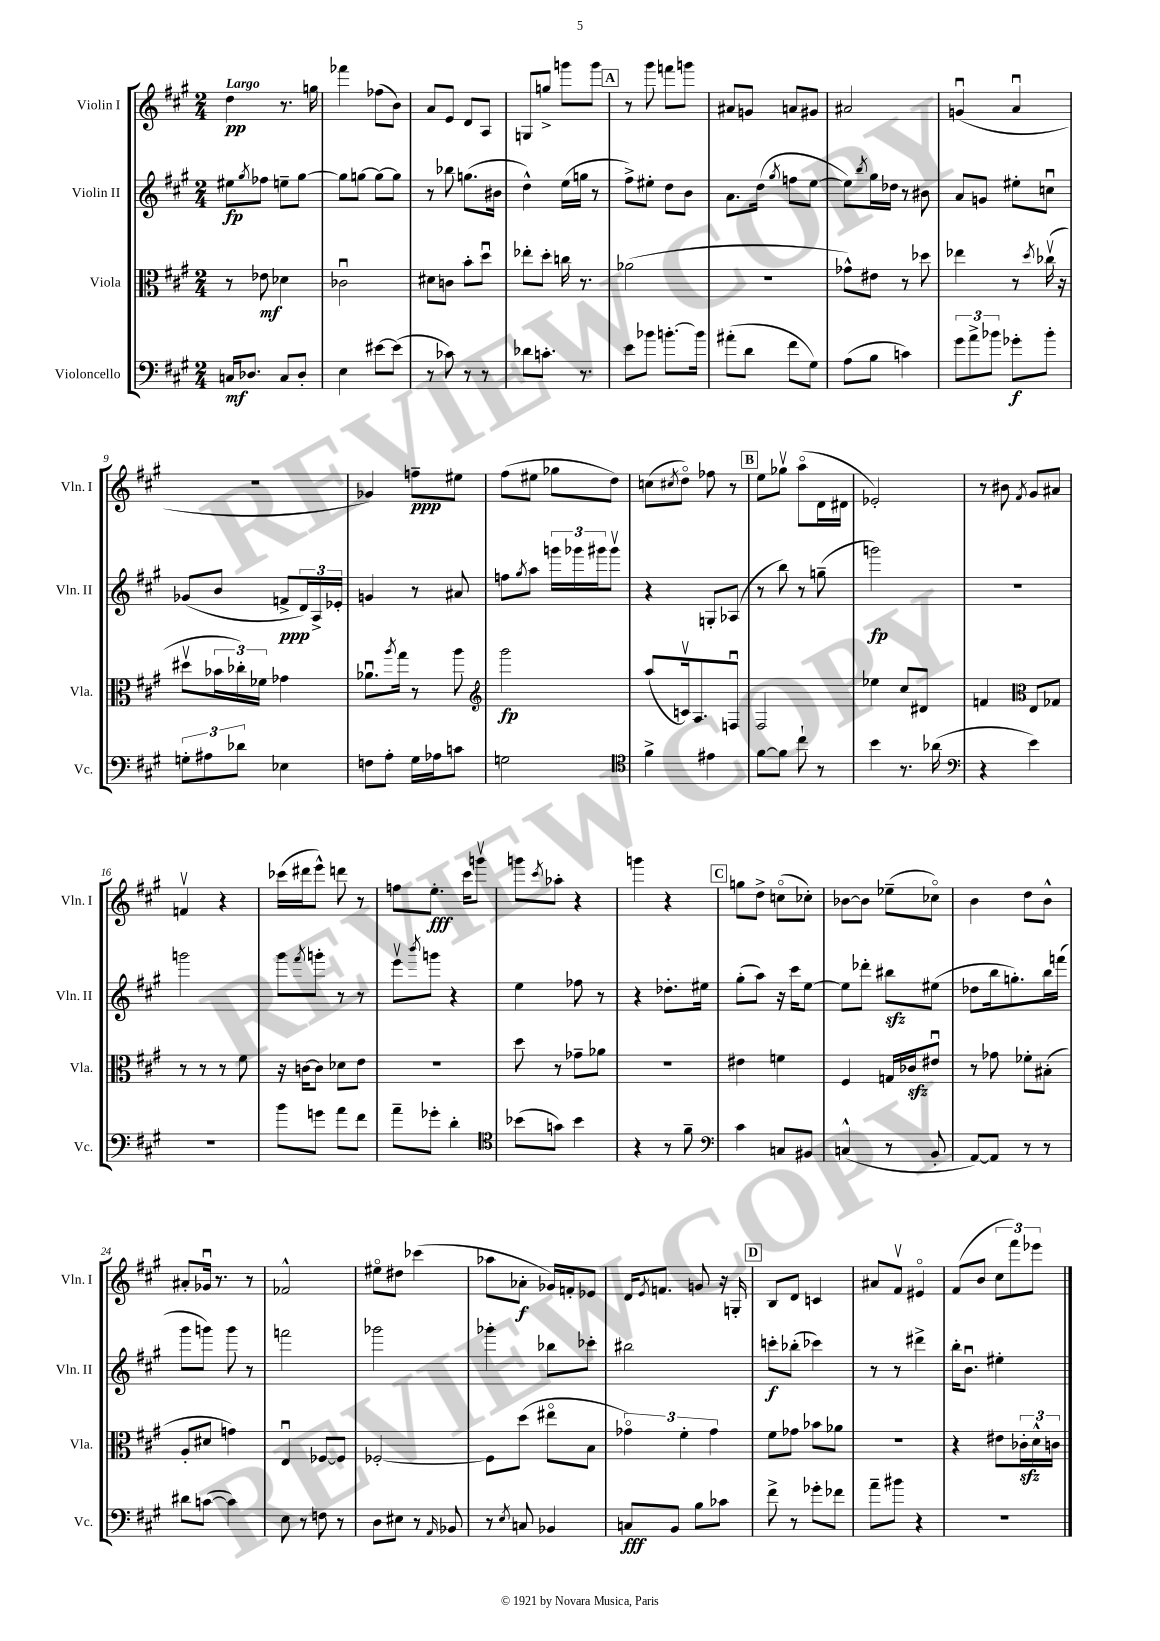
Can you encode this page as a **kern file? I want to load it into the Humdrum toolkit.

**kern	**dynam	**kern	**dynam	**kern	**dynam	**kern	**dynam
*part4	*part4	*part3	*part3	*part2	*part2	*part1	*part1
*staff4	*staff4	*staff3	*staff3	*staff2	*staff2	*staff1	*staff1
*I"Violoncello	*	*I"Viola	*	*I"Violin II	*	*I"Violin I	*
*I'Vc.	*	*I'Vla.	*	*I'Vln. II	*	*I'Vln. I	*
*clefF4	*	*clefC3	*	*clefG2	*	*clefG2	*
*k[f#c#g#]	*	*k[f#c#g#]	*	*k[f#c#g#]	*	*k[f#c#g#]	*
*M2/4	*	*M2/4	*	*M2/4	*	*M2/4	*
=1	=1	=1	=1	=1	=1	=1	=1
!	!	!	!	!	!	!LO:TX:a:B:t=Largo	!
16Cn/KL	mf	8r	.	8ee#X\L	fp	4dd\	pp
8.D-X/J	.	.	.	.	.	.	.
.	.	.	.	8qgg#/	.	.	.
.	.	8e-X\	mf	8ff-X\J	.	.	.
8C/L	.	4d-X\	.	8een~\L	.	8.r	.
8D-'/J	.	.	.	[8gg#\J	.	.	.
.	.	.	.	.	.	16ggn\	.
=2	=2	=2	=2	=2	=2	=2	=2
4E\	.	2c-Xu\	.	8gg#\L]	.	4fff-X\	.
.	.	.	.	[8ggn\J	.	.	.
[8e#X\L	.	.	.	8gg\L_	.	(8ff-X\L	.
(8e#\J]	.	.	.	8gg\J]	.	8b\J)	.
=3	=3	=3	=3	=3	=3	=3	=3
8r	.	8d#X\L	.	8r	.	8a/L	.
8c-X\)	.	8cn\J	.	8bb-X\	.	8e/J	.
8r	.	8b'\L	.	(8.ggn\L	.	8d/L	.
8r	.	8ddu\J	.	.	.	8A/J	.
.	.	.	.	16b#X\Jk	.	.	.
=4	=4	=4	=4	=4	=4	=4	=4
8d-X\L	.	8ee-X'\L	.	4dd^^\)	.	8Gn/L	.
8.cn'\J	.	8dd'\J	.	.	.	8ggn^/J	.
.	.	16ccn\	.	(16ee\LL	.	8gggn\L	.
8.r	.	8.r	.	16ggn\JJ	.	.	.
.	.	.	.	8r	.	8ggg\J	.
!!LO:REH:place=s1:t=A
=5	=5	=5	=5	=5	=5	=5	=5
8e\L	.	(2a-X\	.	8ff#^\L)	.	8r	.
8b-X\J	.	.	.	8ee#X'\J	.	8ggg#\	.
[8.bn'\L	.	.	.	8dd\L	.	8fffn\L	.
.	.	.	.	8b\J	.	8gggn\J	.
16b\Jk]	.	.	.	.	.	.	.
=6	=6	=6	=6	=6	=6	=6	=6
(8a#X'\L	.	2r	.	8.a\L	.	8a#X/L	.
8d\J	.	.	.	.	.	8gn/J	.
.	.	.	.	(16dd\Jk	.	.	.
.	.	.	.	8qgg#/	.	.	.
8f#\L	.	.	.	8ffn\L	.	8an/L	.
8G#\J)	.	.	.	[8ee\J	.	8g#X/J	.
=7	=7	=7	=7	=7	=7	=7	=7
(8A\L	.	8g-X^^\L)	.	8ee\L])	.	2a#X/	.
.	.	.	.	8qbb/	.	.	.
8B\J	.	8e#X\J	.	16gg#\L	.	.	.
.	.	.	.	16dd-X\JJ	.	.	.
4cn\)	.	8r	.	8r	.	.	.
.	.	8dd-X\	.	8b#X\	.	.	.
=8	=8	=8	=8	=8	=8	=8	=8
12g#\L	.	4ee-X\	.	8a/L	.	(4gnu/	.
12a^\	.	.	.	.	.	.	.
.	.	.	.	8gn/J	.	.	.
12b-X\J	.	.	.	.	.	.	.
8g-X'\L	f	8r	.	8ee#X'\L	.	4au/	.
.	.	8qdd/	.	.	.	.	.
8b-'\J	.	(16cc-Xv\	.	8ccnu\J	.	.	.
.	.	16r	.	.	.	.	.
!!LO:LB:g=z
=9	=9	=9	=9	=9	=9	=9	=9
12Gn'\L	.	8dd#Xv\L	.	(8g-X/L	.	2r	.
12A#X\	.	.	.	.	.	.	.
.	.	24b-X\L	.	8b/J	.	.	.
12d-X\J	.	24cc-X'\)	.	.	.	.	.
.	.	24f-X\JJ	.	.	.	.	.
4E-X\	.	4g-X\	.	8fn^/L	ppp	.	.
.	.	.	.	24d/L)	.	.	.
.	.	.	.	24A^/	.	.	.
.	.	.	.	24e-X'/JJ	.	.	.
=10	=10	=10	=10	=10	=10	=10	=10
8Fn\L	.	8.a-Xu\L	.	4gn/	.	4g-X/)	.
8A'\J	.	.	.	.	.	.	.
.	.	8qaa/	.	.	.	.	.
.	.	16gg#\Jk	.	.	.	.	.
16G#\LL	.	8r	.	8r	.	8ffn~\L	ppp
16A-X\J	.	.	.	.	.	.	.
8cn\J	.	8aa\	.	8a#X/	.	8ee#X\J	.
=11	=11	=11	=11	=11	=11	=11	=11
*	*	*clefG2	*	*	*	*	*
2Gn\	.	2ggg#\	fp	8ffn\L	.	(8ff#\L	.
.	.	.	.	8qgg#/	.	.	.
.	.	.	.	8aa\J	.	8ee#X\J	.
.	.	.	.	24gggn\LL	.	8gg-X\L	.
.	.	.	.	24ggg-X\	.	.	.
.	.	.	.	24ggg#X\J	.	.	.
.	.	.	.	8ggg#v\J	.	8dd\J)	.
=12	=12	=12	=12	=12	=12	=12	=12
*clefC4	*	*	*	*	*	*	*
4f#^\	.	(8aa/L	.	4r	.	(8ccn\L	.
.	.	.	.	.	.	8qcc#X/	.
.	.	16cnv/k)	.	.	.	8dd\J)	.
.	.	8.A/	.	.	.	.	.
4e#X\	.	.	.	8Gn'/L	.	8ff-X\	.
.	.	8Fnu/J	.	(8A-X/J	.	8r	.
!!LO:REH:place=s1:t=B
=13	=13	=13	=13	=13	=13	=13	=13
[8f#\L	.	2F#/	.	8r	.	8ee\L	.
8f#\J]	.	.	.	8bb\)	.	8gg-Xv\J	.
8cc#`\	.	.	.	8r	.	(8aa\L	.
8r	.	.	.	(8ggn~\	.	16d\L	.
.	.	.	.	.	.	16d#X\JJ	.
=14	=14	=14	=14	=14	=14	=14	=14
4b\	.	4ee-X\	.	2gggn\)	fp	2e-X'/)	.
8.r	.	8cc#/L	.	.	.	.	.
.	.	8d#X/J	.	.	.	.	.
(16a-X\	.	.	.	.	.	.	.
=15	=15	=15	=15	=15	=15	=15	=15
*clefF4	*	*	*	*	*	*	*
4r	.	4fn/	.	2r	.	8r	.
.	.	.	.	.	.	8b#X\	.
*	*	*clefC3	*	*	*	*	*
.	.	.	.	.	.	8qf#/	.
4e\)	.	8E/L	.	.	.	8g#/L	.
.	.	8G-X/J	.	.	.	8a#X/J	.
!!LO:LB:g=z
=16	=16	=16	=16	=16	=16	=16	=16
2r	.	8r	.	2gggn\	.	4fnv/	.
.	.	8r	.	.	.	.	.
.	.	8r	.	.	.	4r	.
.	.	8f#\	.	.	.	.	.
=17	=17	=17	=17	=17	=17	=17	=17
8b\L	.	16r	.	8ggg#\L	.	(16ccc-X\LL	.
.	.	[16cn\KL	.	.	.	16ddd#X\J	.
.	.	.	.	8qfff#/	.	.	.
8gn\J	.	8c\J]	.	8gggn'\J	.	8eee^^\J)	.
8a\L	.	8d-X\L	.	8r	.	8dddn\	.
8f#\J	.	8e\J	.	8r	.	8r	.
=18	=18	=18	=18	=18	=18	=18	=18
8a~\L	.	2r	.	8eeev\L	.	8ffn\L	.
.	.	.	.	8qbbb/	.	.	.
8g-X'\J	.	.	.	8gggn\J	.	8.ee'\J	fff
4d'\	.	.	.	4r	.	.	.
.	.	.	.	.	.	16ccc#\KL	.
.	.	.	.	.	.	8gggnv\J	.
=19	=19	=19	=19	=19	=19	=19	=19
*clefC4	*	*	*	*	*	*	*
(8b-X\L	.	8dd\	.	4ee\	.	8gggn\L	.
.	.	.	.	.	.	8qccc#/	.
8gn\J)	.	8r	.	.	.	8aa-X'\J	.
4b-\	.	8g-X~\L	.	8ff-X\	.	4r	.
.	.	8a-X\J	.	8r	.	.	.
=20	=20	=20	=20	=20	=20	=20	=20
4r	.	2r	.	4r	.	4gggn\	.
8r	.	.	.	8.dd-X'\L	.	4r	.
8f#~\	.	.	.	.	.	.	.
.	.	.	.	16ee#X\Jk	.	.	.
!!LO:REH:place=s1:t=C
=21	=21	=21	=21	=21	=21	=21	=21
*clefF4	*	*	*	*	*	*	*
4c#\	.	4e#X\	.	(8gg#'\L	.	8ggn\L	.
.	.	.	.	8aa\J)	.	8dd^\J	.
8Cn/L	.	4fn\	.	16r	.	(8ccn\L	.
.	.	.	.	16ccc#\KL	.	.	.
8BB#X/J	.	.	.	[8ee\J	.	8cc-X'\J)	.
=22	=22	=22	=22	=22	=22	=22	=22
(4Cn^^/	.	4F#/	.	8ee\L]	.	[8b-X\L	.
.	.	.	.	8ddd-X'\J	.	8b-\J]	.
8r	.	16Gn/LL	.	8bb#Xzz\L	.	(8ee-X~\L	.
.	.	16c-Xzz/J	.	.	.	.	.
8BB'/	.	8e#Xu/J	.	(8ee#X\J	.	8cc-X\J)	.
=23	=23	=23	=23	=23	=23	=23	=23
[8AA/L)	.	8r	.	8dd-X\L	.	4b\	.
8AA/J]	.	8g-X\	.	16bb\k	.	.	.
.	.	.	.	8.ggn'\)	.	.	.
8r	.	8f-X'\L	.	.	.	8dd\L	.
8r	.	(8B#X'\J	.	16bb\L	.	8b^^\J	.
.	.	.	.	(16fffn\JJ	.	.	.
!!LO:LB:g=z
=24	=24	=24	=24	=24	=24	=24	=24
8d#X\L	.	8A'/L	.	8ggg#\L	.	8a#X'/L	.
([8cn\J	.	8d#X/J	.	8gggn\J)	.	16g-Xu/Jk	.
.	.	.	.	.	.	8.r	.
4c\])	.	4gn\)	.	8ggg\	.	.	.
.	.	.	.	8r	.	8r	.
=25	=25	=25	=25	=25	=25	=25	=25
8E\	.	4Eu/	.	2fffn\	.	2f-X^^/	.
8r	.	.	.	.	.	.	.
8Fn\	.	[8F-X/L	.	.	.	.	.
8r	.	8F-/J]	.	.	.	.	.
=26	=26	=26	=26	=26	=26	=26	=26
8D\L	.	[2F-X'/	.	2ggg-X\	.	8ee#X\L	.
8E#X\J	.	.	.	.	.	8dd#X\J	.
8r	.	.	.	.	.	(4ccc-X\	.
16qqAA/	.	.	.	.	.	.	.
8BB-X/	.	.	.	.	.	.	.
=27	=27	=27	=27	=27	=27	=27	=27
8r	.	8F-\L]	.	4ggg-X'\	.	8aa-X\L	.
8qE/	.	.	.	.	.	.	.
8Cn/	.	(8dd\J	.	.	.	8a-X'\J	f
4BB-X/	.	8ee#X\L	.	8bb-X\L	.	16g-X/LL)	.
.	.	.	.	.	.	16fn'/J	.
.	.	8B\J	.	8ccc-X'\J	.	8e-X/J	.
=28	=28	=28	=28	=28	=28	=28	=28
8Cn/L	fff	6g-X\)	.	2bb#X\	.	16d/KL	.
.	.	.	.	.	.	8qe/	.
.	.	.	.	.	.	8.fn/J	.
8BB/J	.	.	.	.	.	.	.
.	.	6f#'\	.	.	.	.	.
8B\L	.	.	.	.	.	8gn/	.
.	.	6g-\	.	.	.	.	.
8c-X\J	.	.	.	.	.	16r	.
.	.	.	.	.	.	16Gn'/	.
!!LO:REH:place=s1:t=D
=29	=29	=29	=29	=29	=29	=29	=29
8f#^\	.	8f#\L	.	8cccn'\L	f	8B/L	.
8r	.	8g-X\J	.	(8bb-X'\J	.	8d/J	.
8g-X'\L	.	8b-X\L	.	4ccc-X\)	.	4cn/	.
8f-X\J	.	8a-X\J	.	.	.	.	.
=30	=30	=30	=30	=30	=30	=30	=30
8a~\L	.	2r	.	8r	.	8a#X/L	.
8b#X\J	.	.	.	8r	.	8f#v/J	.
4r	.	.	.	4ddd#X^\	.	4e#X/	.
=31	=31	=31	=31	=31	=31	=31	=31
2r	.	4r	.	16bb'\KL	.	(8f#/L	.
.	.	.	.	8.bu\J	.	.	.
.	.	.	.	.	.	8b/J	.
.	.	8e#X\L	.	4ee#X'\	.	12cc#\L	.
.	.	.	.	.	.	12fff#\)	.
.	.	24c-Xzz'\L	.	.	.	.	.
.	.	24d^^\	.	.	.	12eee-X\J	.
.	.	24cn\JJ	.	.	.	.	.
==	==	==	==	==	==	==	==
*-	*-	*-	*-	*-	*-	*-	*-
